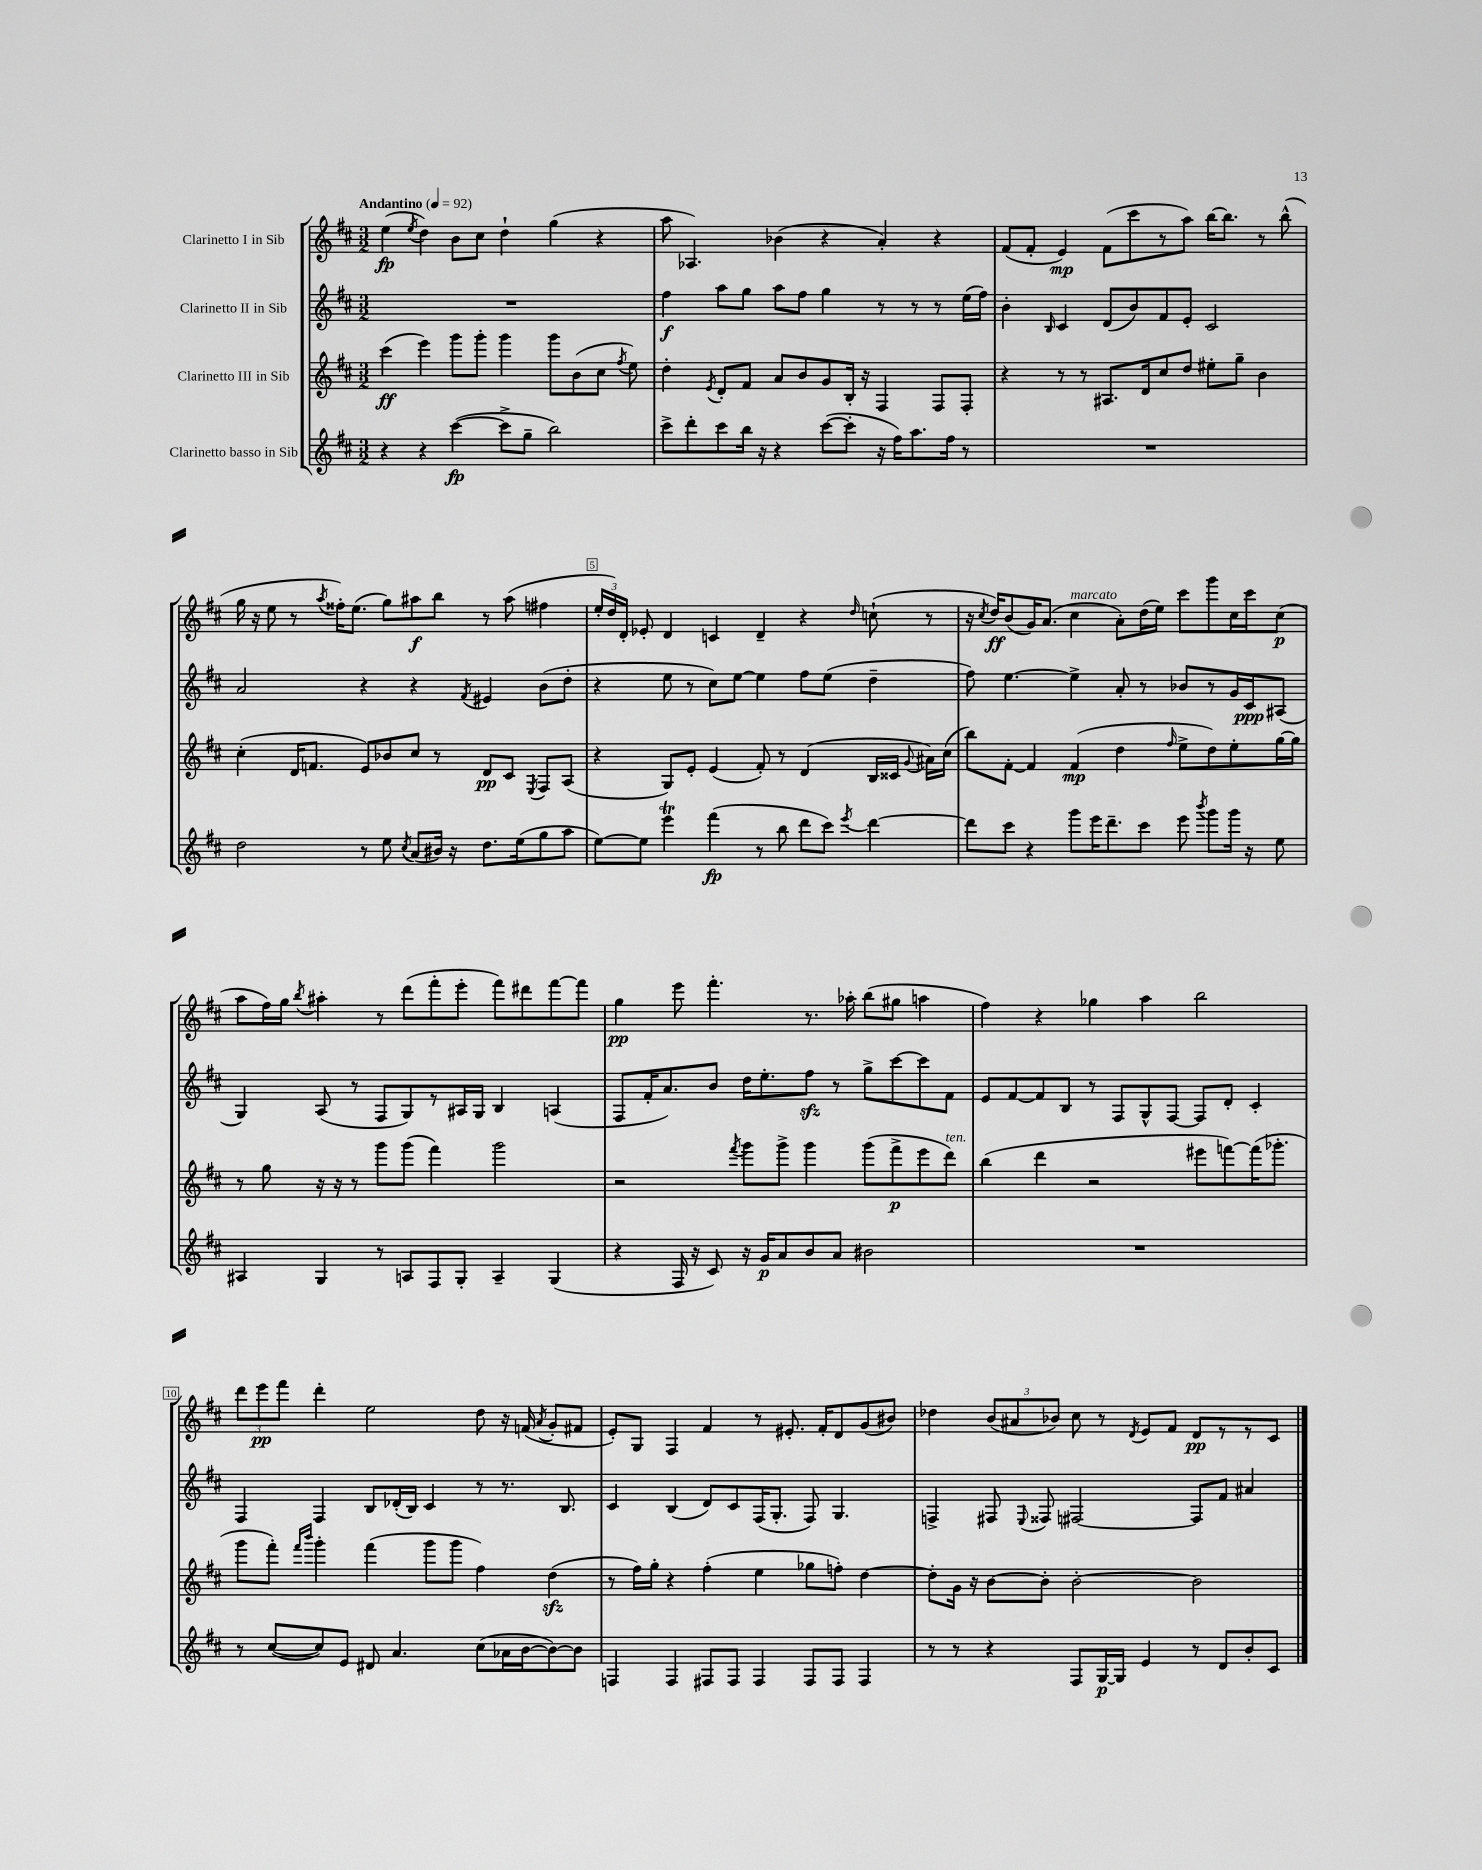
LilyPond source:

<<
\new StaffGroup <<
\new Staff = "s0" \with { instrumentName = "Clarinetto I in Sib" } {
    \clef treble \key d \major \numericTimeSignature \time 3/2 \tempo "Andantino" 4 = 92
    \autoBeamOff e''4\fp( \acciaccatura { e''8 } d''4) b'8[ cis''8] d''4-! g''4( r4 |
    a''8 aes4.) bes'4( r4 a'4-.) r4 |
    fis'8[( fis'8]-. e'4\mp) fis'8[( cis'''8 r8 a''8]) b''16[~ b''8.] r8 b''8-^( |
    g''16 r16 e''8 r8 \acciaccatura { a''8 } fisis''16[-.) e''8.]( g''8[) ais''8\f b''8] r8 ais''8( fis''4 |
    \tuplet 3/2 { e''16[-. d''16) d'16]-. } ees'8-. d'4 c'4 d'4-- r4 \grace { d''16 } c''8-!( r8 |
    r16 \acciaccatura { cis''8 } d''16[\ff) b'8( g'16) a'8.]( cis''4^\markup { \italic "marcato" } a'8[-.) d''16( e''16]) cis'''8[ g'''8 cis''16 cis'''16 cis''8]\p( |
    a''8[ fis''16) g''16] \acciaccatura { b''8 } ais''4-. r8 d'''8[( fis'''8-. e'''8]-. fis'''8[) dis'''8 fis'''8~ fis'''8] |
    g''4\pp e'''8 fis'''4.-. r8. aes''16-. b''8[( gis''8] a''4 |
    fis''4) r4 ges''4 a''4 b''2 |
    \tuplet 3/2 { d'''8[ e'''8\pp fis'''8] } d'''4-. e''2 d''8 r16 f'16( \acciaccatura { a'8 } g'8[-. fis'8] |
    e'8[-.) g8] fis4 fis'4 r8 eis'8.-. fis'16[-. d'8 g'8( bis'8]) |
    des''4 \tuplet 3/2 { b'8[( ais'8 bes'8]) } cis''8 r8 \acciaccatura { d'8 } e'8[ fis'8] d'8[\pp r8 r8 cis'8] \bar "|." |
}
\new Staff = "s1" \with { instrumentName = "Clarinetto II in Sib" } {
    \clef treble \key d \major \numericTimeSignature \time 3/2
    \autoBeamOff R1. |
    fis''4\f a''8[ g''8] a''8[ fis''8] g''4 r8 r8 r8 e''16[( fis''16]) |
    b'4-. \grace { b16 } cis'4 d'8[( b'8) fis'8 e'8]-. cis'2 |
    a'2 r4 r4 \acciaccatura { fis'8 } eis'4 b'8[( d''8]-. |
    r4 e''8 r8 cis''8[) e''8]~ e''4 fis''8[ e''8]( d''4-- |
    fis''8) e''4.~ e''4-> a'8-. r8 bes'8[ r8 g'16 cis'16\ppp ais8]( |
    g4) a8( r8 fis8[ g8) r8 ais16 g16] b4 a4( |
    fis8[ fis'16-. a'8.) b'8] d''16[ e''8.-. fis''8]\sfz r8 g''8[-> cis'''8~ cis'''8 fis'8] |
    e'8[ fis'8~ fis'8 b8] r8 fis8[ g8-^ fis8]~ fis8[ d'8]-. cis'4-. |
    fis4 fis4 b8[ des'16-.( b16]) cis'4 r8 r8. b8. |
    cis'4 b4( d'8[) cis'8 fis16( g8.]-. fis8) g4. |
    f4-> fis8 \appoggiatura { e8 } fisis8 fis2~ fis8[ fis'8] ais'4 \bar "|." |
}
\new Staff = "s2" \with { instrumentName = "Clarinetto III in Sib" } {
    \clef treble \key d \major \numericTimeSignature \time 3/2
    \autoBeamOff cis'''4\ff( e'''4) g'''8[ g'''8]-. g'''4 g'''8[ b'8( cis''8] \acciaccatura { fis''8 } e''8) |
    d''4-. \acciaccatura { e'8 } d'8[-. fis'8] a'8[ b'8 g'8 b16]-. r16 fis4 fis8[ fis8]-. |
    r4 r8 r8 ais8.[ d'16 cis''8 d''8] eis''8[-. g''8]-- b'4 |
    cis''4-.( d'16[ f'8.] e'8[) bes'8 cis''8] r8 d'8[\pp cis'8] \acciaccatura { e8 } fis8[ a8]( |
    r4 g8[) e'8]-. e'4( fis'8-.) r8 d'4( b16[ cisis'16] \appoggiatura { g'8 } ais'16[) cis''16]( |
    b''8[) fis'8]~-. fis'4 fis'4\mp( d''4 \grace { fis''16 } e''8[-> d''8) e''8-. g''16~ g''16] |
    r8 g''8 r16 r16 r8 g'''8[ g'''8]( fis'''4) g'''2 |
    r2 \acciaccatura { fis'''8 } g'''8[ g'''8]-> g'''4 g'''8[( fis'''8->\p e'''8 d'''8]^\markup { \italic "ten." }) |
    b''4( d'''4 r2 eis'''8[ f'''8~) f'''16( ges'''8.]-. |
    g'''8[ fis'''8]-.) \grace { fis'''16[ b'''16] } g'''4-. fis'''4( g'''8[ g'''8] fis''4) d''4\sfz( |
    r8 fis''16[) g''16]-. r4 fis''4-.( e''4 ges''8[ f''8]-.) d''4~ |
    d''8[-. g'16] r16 b'8[~ b'8]-. b'2~-. b'2 \bar "|." |
}
\new Staff = "s3" \with { instrumentName = "Clarinetto basso in Sib" } {
    \clef treble \key d \major \numericTimeSignature \time 3/2
    \autoBeamOff r4 r4 cis'''4~\fp( cis'''8[-> g''8]-- b''2) |
    cis'''8[-> d'''8-. cis'''8 b''16] r16 r4 cis'''8[~( cis'''8]-. r16 fis''16[) a''8. fis''16] r8 |
    R1. |
    d''2 r8 e''8 \acciaccatura { cis''8 } a'8[( bis'16]) r16 d''8.[ e''16( g''8 a''8] |
    e''8[~) e''8] e'''4\trill fis'''4\fp( r8 b''8 d'''8[ cis'''8]) \acciaccatura { e'''8 } d'''4~ |
    d'''8[ cis'''8] r4 g'''8[ e'''16 d'''8.-- cis'''8] e'''8 \acciaccatura { b'''8 } g'''8[ g'''16] r16 e''8 |
    ais4 g4 r8 a8[ fis8 g8]-. a4-- g4( |
    r4 fis16 r16 cis'8) r16 g'16[\p a'8 b'8 a'8] bis'2 |
    R1. |
    r8 cis''8[~( cis''8) e'8] dis'8 a'4. cis''8[( aes'16 b'16~ b'8~) b'8] |
    f4 f4 fis8[ fis8] fis4 fis8[ fis8] fis4 |
    r8 r8 r4 fis8[ g16~\p g16] e'4 r8 d'8[ b'8-. cis'8] \bar "|." |
}
>>
>>
\layout { \context { \Score \override BarNumber.break-visibility = ##(#f #t #t) barNumberVisibility = #(every-nth-bar-number-visible 5) \override BarNumber.stencil = #(make-stencil-boxer 0.1 0.3 ly:text-interface::print) } }
